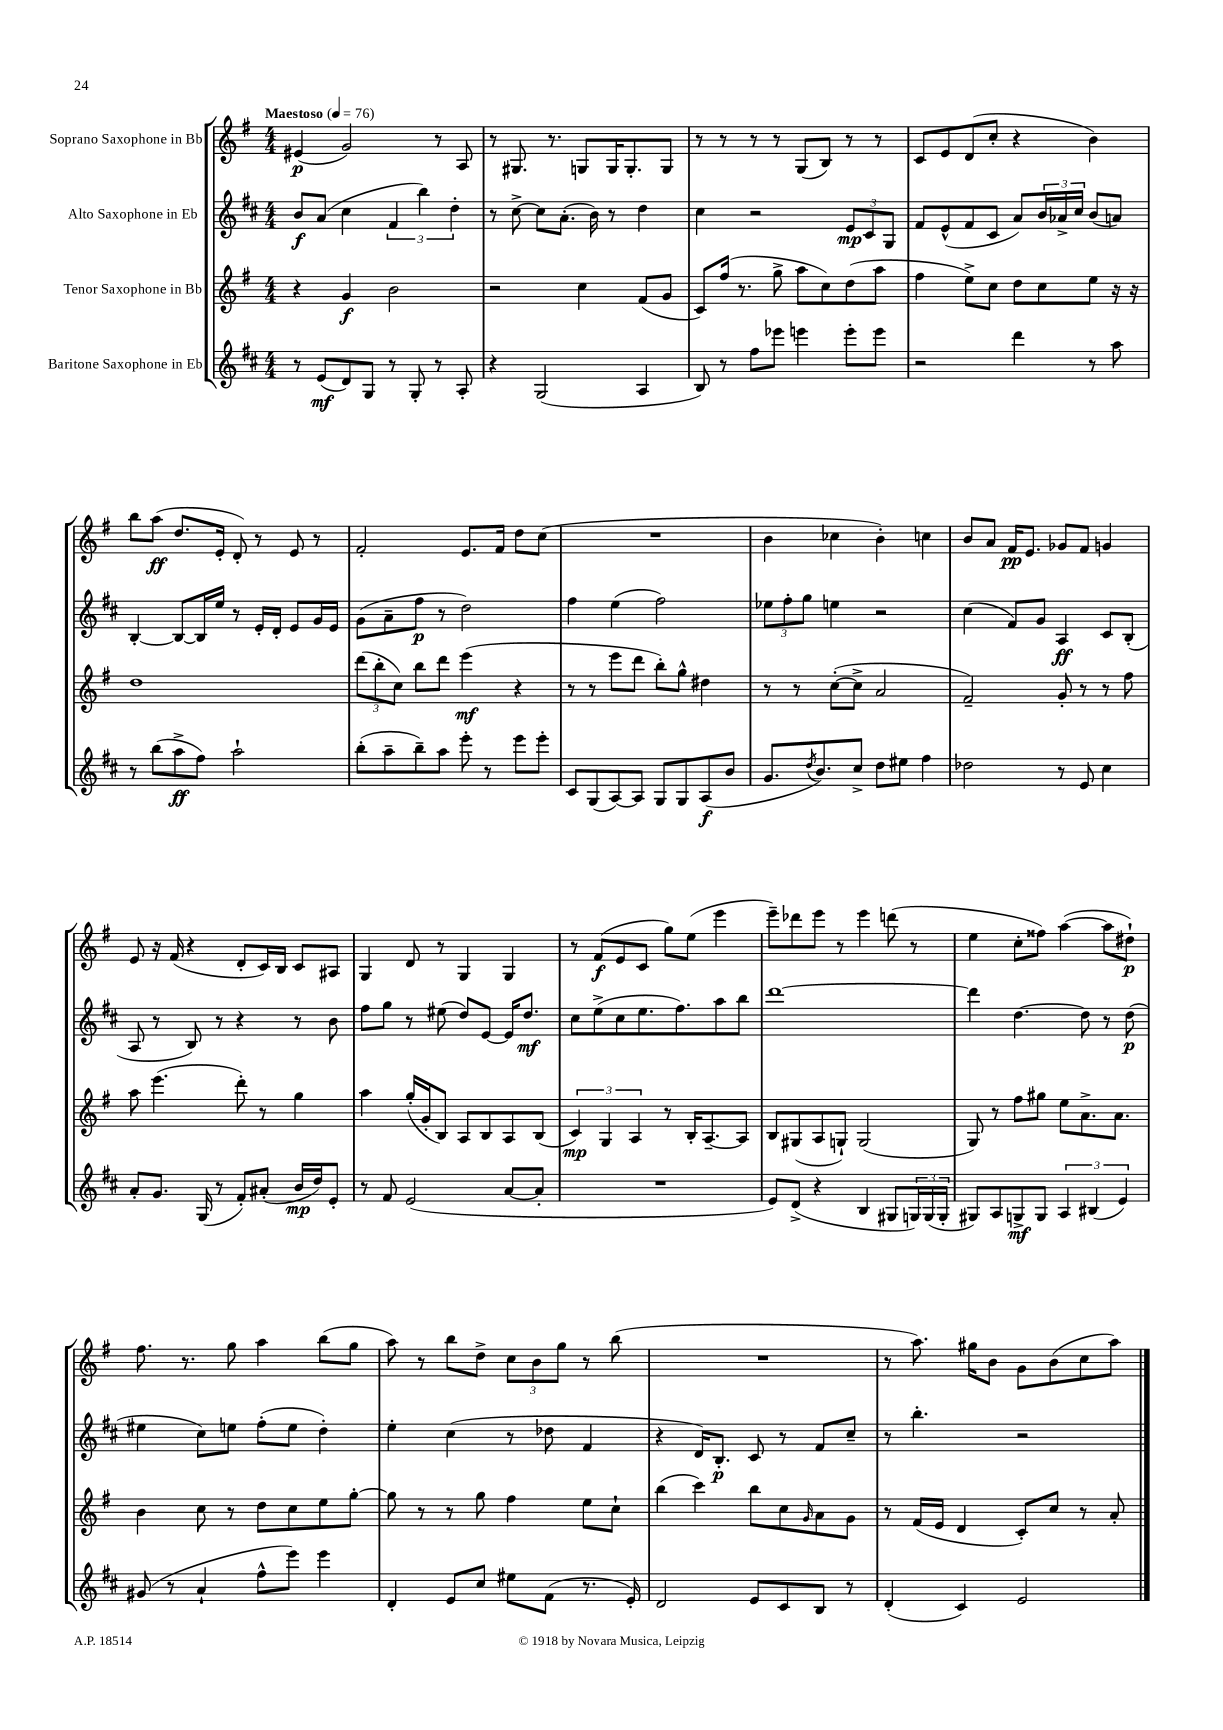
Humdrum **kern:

**kern	**kern	**kern	**kern
*staff4	*staff3	*staff2	*staff1
*clefG2	*clefG2	*clefG2	*clefG2
*k[f#c#]	*k[f#]	*k[f#c#]	*k[f#]
*M4/4	*M4/4	*M4/4	*M4/4
*MM76	*MM76	*MM76	*MM76
8r	4r	8b/L	(4e#/
(8e/L	.	(8a/J	.
8d/)	4g/	4cc#\	2g/)
8G/J	.	.	.
8r	2b\	6f#/	.
8G'/	.	.	.
.	.	6bb\)	.
8r	.	.	8r
.	.	6dd'\	.
8A'/	.	.	8A/
=	=	=	=
4r	2r	8r	8r
.	.	[8cc#^\	8.G#/
(2G/	.	8cc#\]L	.
.	.	.	8.r
.	.	(8.a'\J	.
.	4cc\	.	8G/L
.	.	16b\)	.
.	.	8r	16G/K
.	.	.	8.G'/
4A/	(8f#/L	4dd\	.
.	8g/J	.	8G/J
=	=	=	=
8B/)	8c/L)	4cc#\	8r
8r	(16ff#/Jk	.	8r
.	8.r	.	.
8ff#\L	.	2r	8r
8eee-\J	8gg^\	.	8r
4eee\	8aa\L	.	(8G/L
.	8cc\)	.	8B/J)
8eee'\L	(8dd\	12e/L	8r
.	.	12c#/	.
8eee\J	8aa\J	.	8r
.	.	12G/J	.
=	=	=	=
2r	4ff#\	8f#/L	8c/L
.	.	(8e^^/	8e/
.	8ee^\L)	8f#/	(8d/
.	8cc\J	8c#/J	8cc'/J
4ddd\	8dd\L	8a/L)	4r
.	8cc\	24b/L	.
.	.	24a-^/	.
.	.	24cc#/JJ	.
8r	8ee\J	(8b/L	4b\)
8aa\	16r	8a/J)	.
.	16r	.	.
=	=	=	=
8r	1dd	[4B'/	8bb\L
(8bb\L	.	.	(8aa\J
8aa^\	.	8B/_L	8.dd/L
8ff#\J)	.	16B/]L	.
.	.	16ee/JJ	16e'/Jk
2aa`\	.	8r	8d'/)
.	.	16e'/LL	8r
.	.	16d'/JJ	.
.	.	8e/L	8e/
.	.	16g/L	8r
.	.	16e/JJ	.
=	=	=	=
(8bb'\L	(12ddd\L	(8g\L	2f#'/
.	12bb'\	.	.
8aa~\	.	8a~\	.
.	12cc\J)	.	.
8bb~\)	8bb\L	8ff#\J	.
8aa\J	8ddd\J	8r	.
8eee'\	(4eee\	2dd\)	8.e/L
8r	.	.	.
.	.	.	16f#/Jk
8eee\L	4r	.	8dd\L
8eee'\J	.	.	(8cc\J
=	=	=	=
8c#/L	8r	4ff#\	1r
(8G/	8r	.	.
[8A/)	8eee\L	(4ee\	.
8A/]J	8ddd\J	.	.
8G/L	8bb'\L)	2ff#\)	.
8G/	8gg^^\J	.	.
(8A/	4dd#\	.	.
8b/J	.	.	.
=	=	=	=
8.g/L	8r	12ee-\L	4b\
.	.	12ff#'\	.
.	8r	.	.
.	.	12gg\J	.
8qdd/	.	.	.
8.b/)	.	.	.
.	([8cc'\L	4ee\	4cc-\
8cc#^/J	8cc^\]J	.	.
8dd\L	2a/	2r	4b'\)
8ee#\J	.	.	.
4ff#\	.	.	4cc\
=	=	=	=
2dd-\	2f#~/)	(4cc#\	8b/L
.	.	.	8a/J
.	.	8f#/L)	16f#/LK
.	.	.	8.e/J
.	.	8g/J	.
8r	8g'/	4A/	8g-/L
8e/	8r	.	8f#/J
4cc#\	8r	8c#/L	4g/
.	8ff#\	(8B'/J	.
=	=	=	=
8a'/L	8aa\	8A/	8e/
8.g/J	(4.eee\	8r	16r
.	.	.	(16f#/
.	.	8B/)	4r
(16G/	.	.	.
8r	.	8r	.
8f#'/L)	8ddd'\)	4r	8d'/L
(8a#'/J	8r	.	16c/L)
.	.	.	16B/JJ
16b/LL	4gg\	8r	8c/L
16dd/J)	.	.	.
8e'/J	.	8b\	8A#/J
=	=	=	=
8r	4aa\	8ff#\L	4G/
8f#/	.	8gg\J	.
(2e/	(16gg'/LL	8r	8d/
.	16g'/J	.	.
.	8B/J)	(8ee#\	8r
.	8A/L	8dd/L)	4G/
.	8B/	[8e/J	.
[8a/L	8A/	16e/]LK	4G/
.	.	8.dd/J	.
8a'/]J	(8B/J	.	.
=	=	=	=
1r	6c/)	8cc#\L	8r
.	.	(8ee^\	(8f#/L
.	6G/	.	.
.	.	8cc#\	8e/
.	6A/	.	.
.	.	8.ee\	8c/J
.	8r	.	8gg\L)
.	.	8.ff#\)	.
.	16B'/LK	.	(8ee\J
.	[8.A~/	.	.
.	.	8aa\	4eee\
.	8A/]J	8bb\J	.
=	=	=	=
8e/L)	8B/L	[1ddd	8eee~\L)
(8d^/J	(8G#/	.	8ddd-\
4r	8A/	.	8eee\J
.	8G`/J)	.	8r
4B/	(2G/	.	4eee\
8G#/L	.	.	(8ddd\
24G/L)	.	.	8r
(24G/	.	.	.
24G'/JJ	.	.	.
=	=	=	=
8G#/L)	8G/)	4ddd\]	4ee\
8A/	8r	.	.
8G^/	8ff#\L	[4.dd\	8cc'\L
8G/J	8gg#\J	.	8ff##\J)
6A/	8ee\L	.	([4aa\
.	8.a^\	8dd\]	.
(6B#/	.	.	.
.	.	8r	8aa\]L
.	8.a\J	.	.
6e/)	.	.	.
.	.	(8dd\	8dd#`\J)
=	=	=	=
(8g#/	4b\	4ee#\	8.ff#\
8r	.	.	.
.	.	.	8.r
4a`/	8cc\	8cc#\L)	.
.	8r	8ee\J	8gg\
8ff#^^\L	8dd\L	(8ff#'\L	4aa\
8eee\J)	8cc\	8ee\J	.
4eee\	8ee\	4dd'\)	(8bb\L
.	[8gg'\J	.	8gg\J
=	=	=	=
4d'/	8gg\]	4ee'\	8aa\)
.	8r	.	8r
8e/L	8r	(4cc#\	8bb\L
8cc#/J	8gg\	.	8dd^\J
8ee#\L	4ff#\	8r	12cc\L
.	.	.	12b\
(8f#\J	.	8dd-\	.
.	.	.	12gg\J
8.r	8ee\L	4f#/	8r
.	8cc`\J	.	(8bb\
16e'/)	.	.	.
=	=	=	=
2d/	(4bb\	4r	1r
.	4ccc\)	16d/LK)	.
.	.	8.B'/J	.
8e/L	8bb\L	8c#/	.
8c#/	8cc\	8r	.
.	16qqg/	.	.
8B/J	8a\	8f#/L	.
8r	8g\J	8cc#~/J	.
=	=	=	=
(4d'/	8r	8r	8r
.	(16f#/LL	4.bb'\	8.aa\)
.	16e/JJ	.	.
4c#/)	4d/	.	.
.	.	.	16gg#\LK
.	.	.	8b\J
2e/	8c'/L)	2r	8g\L
.	8cc/J	.	(8b\
.	8r	.	8cc\
.	8a'/	.	8aa\J)
==	==	==	==
*-	*-	*-	*-
